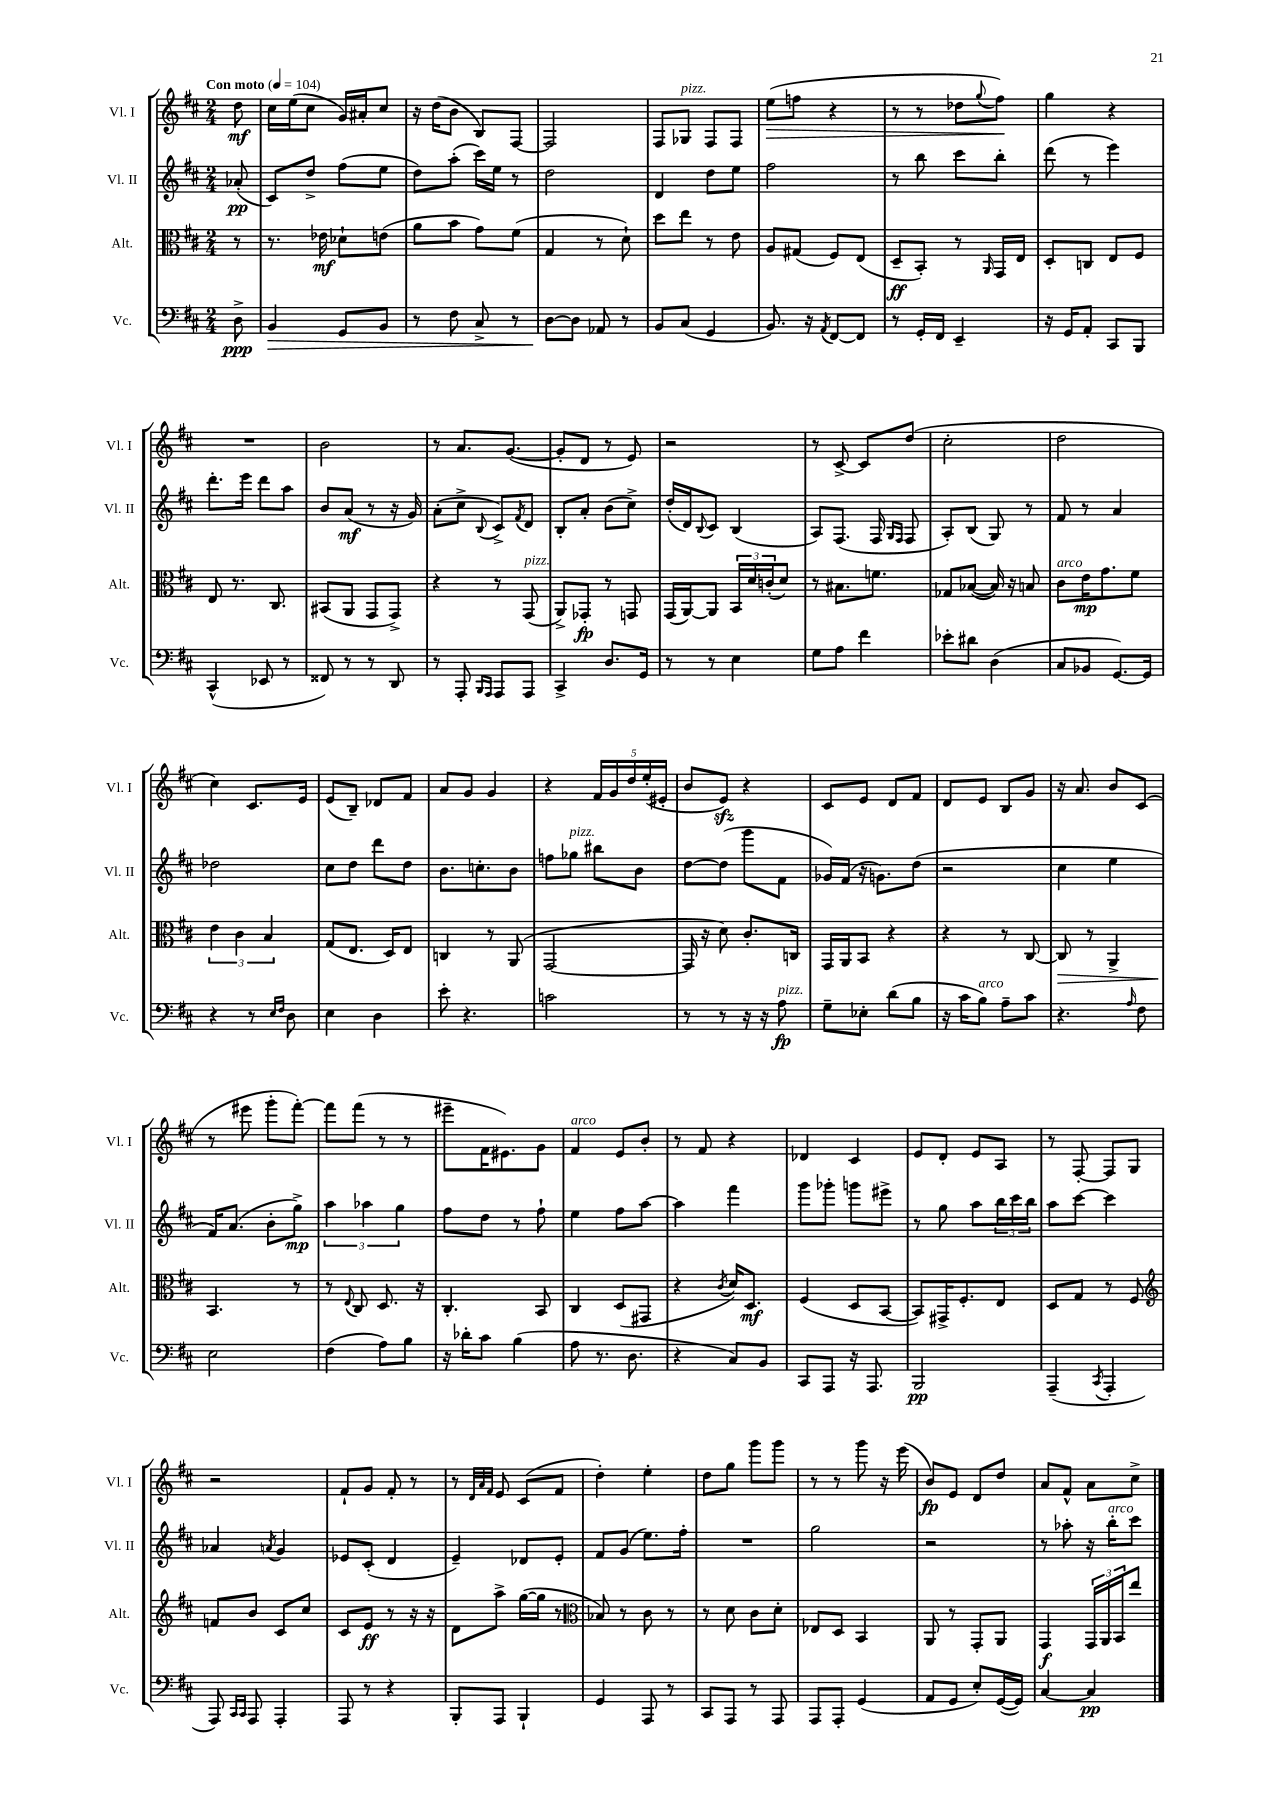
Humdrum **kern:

**kern	**kern	**kern	**kern
*staff4	*staff3	*staff2	*staff1
*clefF4	*clefC3	*clefG2	*clefG2
*k[f#c#]	*k[f#c#]	*k[f#c#]	*k[f#c#]
*M2/4	*M2/4	*M2/4	*M2/4
*MM104	*MM104	*MM104	*MM104
8D^	8r	(8a-'	8dd
=	=	=	=
4BB	8.r	8c#)	16cc#
.	.	.	(16ee
.	.	8dd^	8cc#
.	16e-	.	.
8GG	8d-`	(8ff#	16g)
.	.	.	16a#'
8BB	(8e	8ee	8cc#
=	=	=	=
8r	8a	8dd)	16r
.	.	.	(16dd
8F#	8b	(8aa'	8b
8C#^	8g)	16ccc#)	8B)
.	.	16ee	.
8r	(8f#	8r	[8F#
=	=	=	=
[8D	4G	2dd	2F#]
8D]	.	.	.
8AA-	8r	.	.
8r	8d`)	.	.
=	=	=	=
8BB	8dd	4d	8F#
(8C#	8ee	.	8G-
4GG	8r	8dd	8F#
.	8e	8ee	8F#
=	=	=	=
8.BB)	8A	2ff#	(8ee
.	(8G#	.	8ff
16r	.	.	.
8qAA	.	.	.
[8FF#	8F#)	.	4r
8FF#]	(8E	.	.
=	=	=	=
8r	8D~	8r	8r
16GG'	8BB')	8bb	8r
16FF#	.	.	.
4EE~	8r	8ccc#	8dd-
.	16qqAA	.	8qqgg
.	16GG	8bb'	8ff#)
.	16E	.	.
=	=	=	=
16r	8D'	(8ddd	4gg
16GG	.	.	.
8AA'	8C	8r	.
8CC#	8E	4eee)	4r
8BBB	8F#	.	.
=	=	=	=
(4CC#^^	8E	8.ddd'	2r
.	8.r	.	.
.	.	16eee	.
8EE-	.	8ddd	.
.	8.C#	.	.
8r	.	8aa	.
=	=	=	=
8FF##)	(8BB#	8b	2b
8r	8AA	(8a	.
8r	8GG	8r	.
8DD	8GG^)	16r	.
.	.	16g)	.
=	=	=	=
8r	4r	(8a'	8r
8AAA'	.	8cc#^	8.a
16qqBBB	.	.	.
16qqAAA	.	8qqB	.
8AAA	8r	8c#^)	.
.	.	.	([8.g
.	.	8qf#	.
8AAA	(8GG	8d	.
=	=	=	=
4CC#^	8AA^)	8B'	8g']
.	8GG-'	8a'	8d
8.D	8r	(8b	8r
.	8GG	8cc#^)	8e)
16GG	.	.	.
=	=	=	=
8r	(16GG	(16dd'	2r
.	[16AA)	16d)	.
.	.	8qqB	.
8r	8AA]	8c#	.
4E	24BB	(4B	.
.	24d	.	.
.	(24c'	.	.
.	8d)	.	.
=	=	=	=
8G	8r	8A)	8r
8A	8.B#	(8.F#	[8c#^
4f#	.	.	8c#]
.	8.f	16F#	.
.	.	16qqG	.
.	.	16qqF#	.
.	.	8F#	(8dd
=	=	=	=
8e-'	8G-	8A')	2cc#'
8d#	([8B-	(8B	.
(4D	16B-])	8G)	.
.	16r	.	.
.	8B	8r	.
=	=	=	=
8C#	8c#	8f#	2dd
8BB-	16e	8r	.
.	8.g	.	.
[8.GG)	.	4a	.
.	8f#	.	.
16GG]	.	.	.
=	=	=	=
4r	6e	2dd-	4cc#)
.	6c#	.	.
8r	.	.	8.c#
.	6B	.	.
16qqE	.	.	.
16qqF#	.	.	.
8D	.	.	.
.	.	.	16e
=	=	=	=
4E	(8G	8cc#	(8e
.	8.E	8dd	8B~)
4D	.	8ddd	8d-
.	16D)	.	.
.	8E	8dd	8f#
=	=	=	=
8e'	4C	8.b	8a
4.r	.	.	8g
.	.	8.cc'	.
.	8r	.	4g
.	(8AA	8b	.
=	=	=	=
2c	[2GG	8ff	4r
.	.	8gg-	.
.	.	8bb#	20f#
.	.	.	20g
.	.	.	20dd
.	.	8b	.
.	.	.	(20ee'
.	.	.	20e#'
=	=	=	=
8r	16GG]	[8dd	8b
.	16r	.	.
8r	8d)	(8dd]	8e)
16r	8.c#'	8ggg	4r
16r	.	.	.
8A	.	8f#	.
.	16C	.	.
=	=	=	=
8G~	16GG	16g-)	8c#
.	16AA	(16f#	.
8E-'	8BB	16r	8e
.	.	8.g)	.
(8d	4r	.	8d
8B	.	(8dd	8f#
=	=	=	=
16r	4r	2r	8d
16c#	.	.	.
8B)	.	.	8e
8A~	8r	.	8B
8c#	[8C#	.	8g
=	=	=	=
4.r	8C#]	4cc#	16r
.	.	.	8.a
.	8r	.	.
.	4AA^	4ee	8b
16qqA	.	.	.
8F#	.	.	(8c#
=	=	=	=
2E	4.BB	16f#)	8r
.	.	(8.a	.
.	.	.	8eee#
.	.	8b'	8ggg'
.	8r	8gg^)	[8fff#')
=	=	=	=
(4F#	8r	6aa	8fff#]
.	8qqE	.	.
.	8C#	.	(8fff#
.	.	6aa-	.
8A)	8.D	.	8r
.	.	6gg	.
8B	.	.	8r
.	16r	.	.
=	=	=	=
16r	4.C#'	8ff#	8eee#~
16d-'	.	.	.
8c#	.	8dd	16f#
.	.	.	8.e#)
(4B	.	8r	.
.	8BB	8ff#`	8g
=	=	=	=
8A	4C#	4ee	4f#
8.r	.	.	.
.	(8D	8ff#	8e
8.D	.	.	.
.	8GG#	[8aa	8b'
=	=	=	=
4r	4r	4aa]	8r
.	.	.	8f#
.	8qc#	.	.
8C#)	16d)	4fff#	4r
.	8.D	.	.
8BB	.	.	.
=	=	=	=
8CC#	(4F#	8ggg	4d-
8AAA	.	8ggg-'	.
16r	8D	8ggg	4c#
8.AAA	.	.	.
.	[8BB	8eee#^	.
=	=	=	=
2BBB	8BB])	8r	8e
.	16GG#^	8gg	8d'
.	8.F#'	.	.
.	.	8aa	8e
.	8E	24bb	8A
.	.	24ccc#	.
.	.	24bb	.
=	=	=	=
(4AAA~	8D	8aa	8r
.	8G	[8ccc#	[8F#'
8qCC#	.	.	.
4AAA'	8r	4ccc#]	8F#]
.	8F#	.	8G
=	=	=	=
*	*clefG2	*	*
8AAA)	8f	4a-	2r
16qqCC#	.	.	.
16qqCC#	.	.	.
8AAA	8b	.	.
.	.	8qa	.
4AAA'	8c#	4g	.
.	8cc#	.	.
=	=	=	=
8AAA	8c#	8e-	8f#`
8r	8e	(8c#'	8g
4r	8r	4d	8f#'
.	16r	.	8r
.	16r	.	.
=	=	=	=
8BBB'	8d	4e~)	8r
.	.	.	32qqd
.	.	.	32qqa
.	.	.	32qqf#
8AAA	8aa^	.	8e
4BBB`	([16gg	8d-	(8c#
.	16gg]	.	.
.	8r	8e'	8f#
=	=	=	=
*	*clefC3	*	*
4GG	8B-)	8f#	4dd')
.	8r	(8g	.
8AAA	8c#	8.ee)	4ee'
8r	8r	.	.
.	.	16ff#'	.
=	=	=	=
8CC#	8r	2r	8dd
8AAA	8d	.	8gg
8r	8c#	.	8ggg
8AAA	8d'	.	8ggg
=	=	=	=
8AAA	8E-	2gg	8r
8AAA'	8D	.	8r
(4GG	4BB	.	8ggg
.	.	.	16r
.	.	.	(16eee
=	=	=	=
8AA	8AA	2r	8b)
8GG	8r	.	8e
8E')	8GG'	.	8d
([16GG	8AA	.	8dd
16GG])	.	.	.
=	=	=	=
[4C#	4GG	8r	8a
.	.	8aa-'	8f#^^
4C#]	24GG	16r	8a
.	24AA	.	.
.	.	16bb'	.
.	24BB	.	.
.	8ee	8ccc#	8cc#^
==	==	==	==
*-	*-	*-	*-
